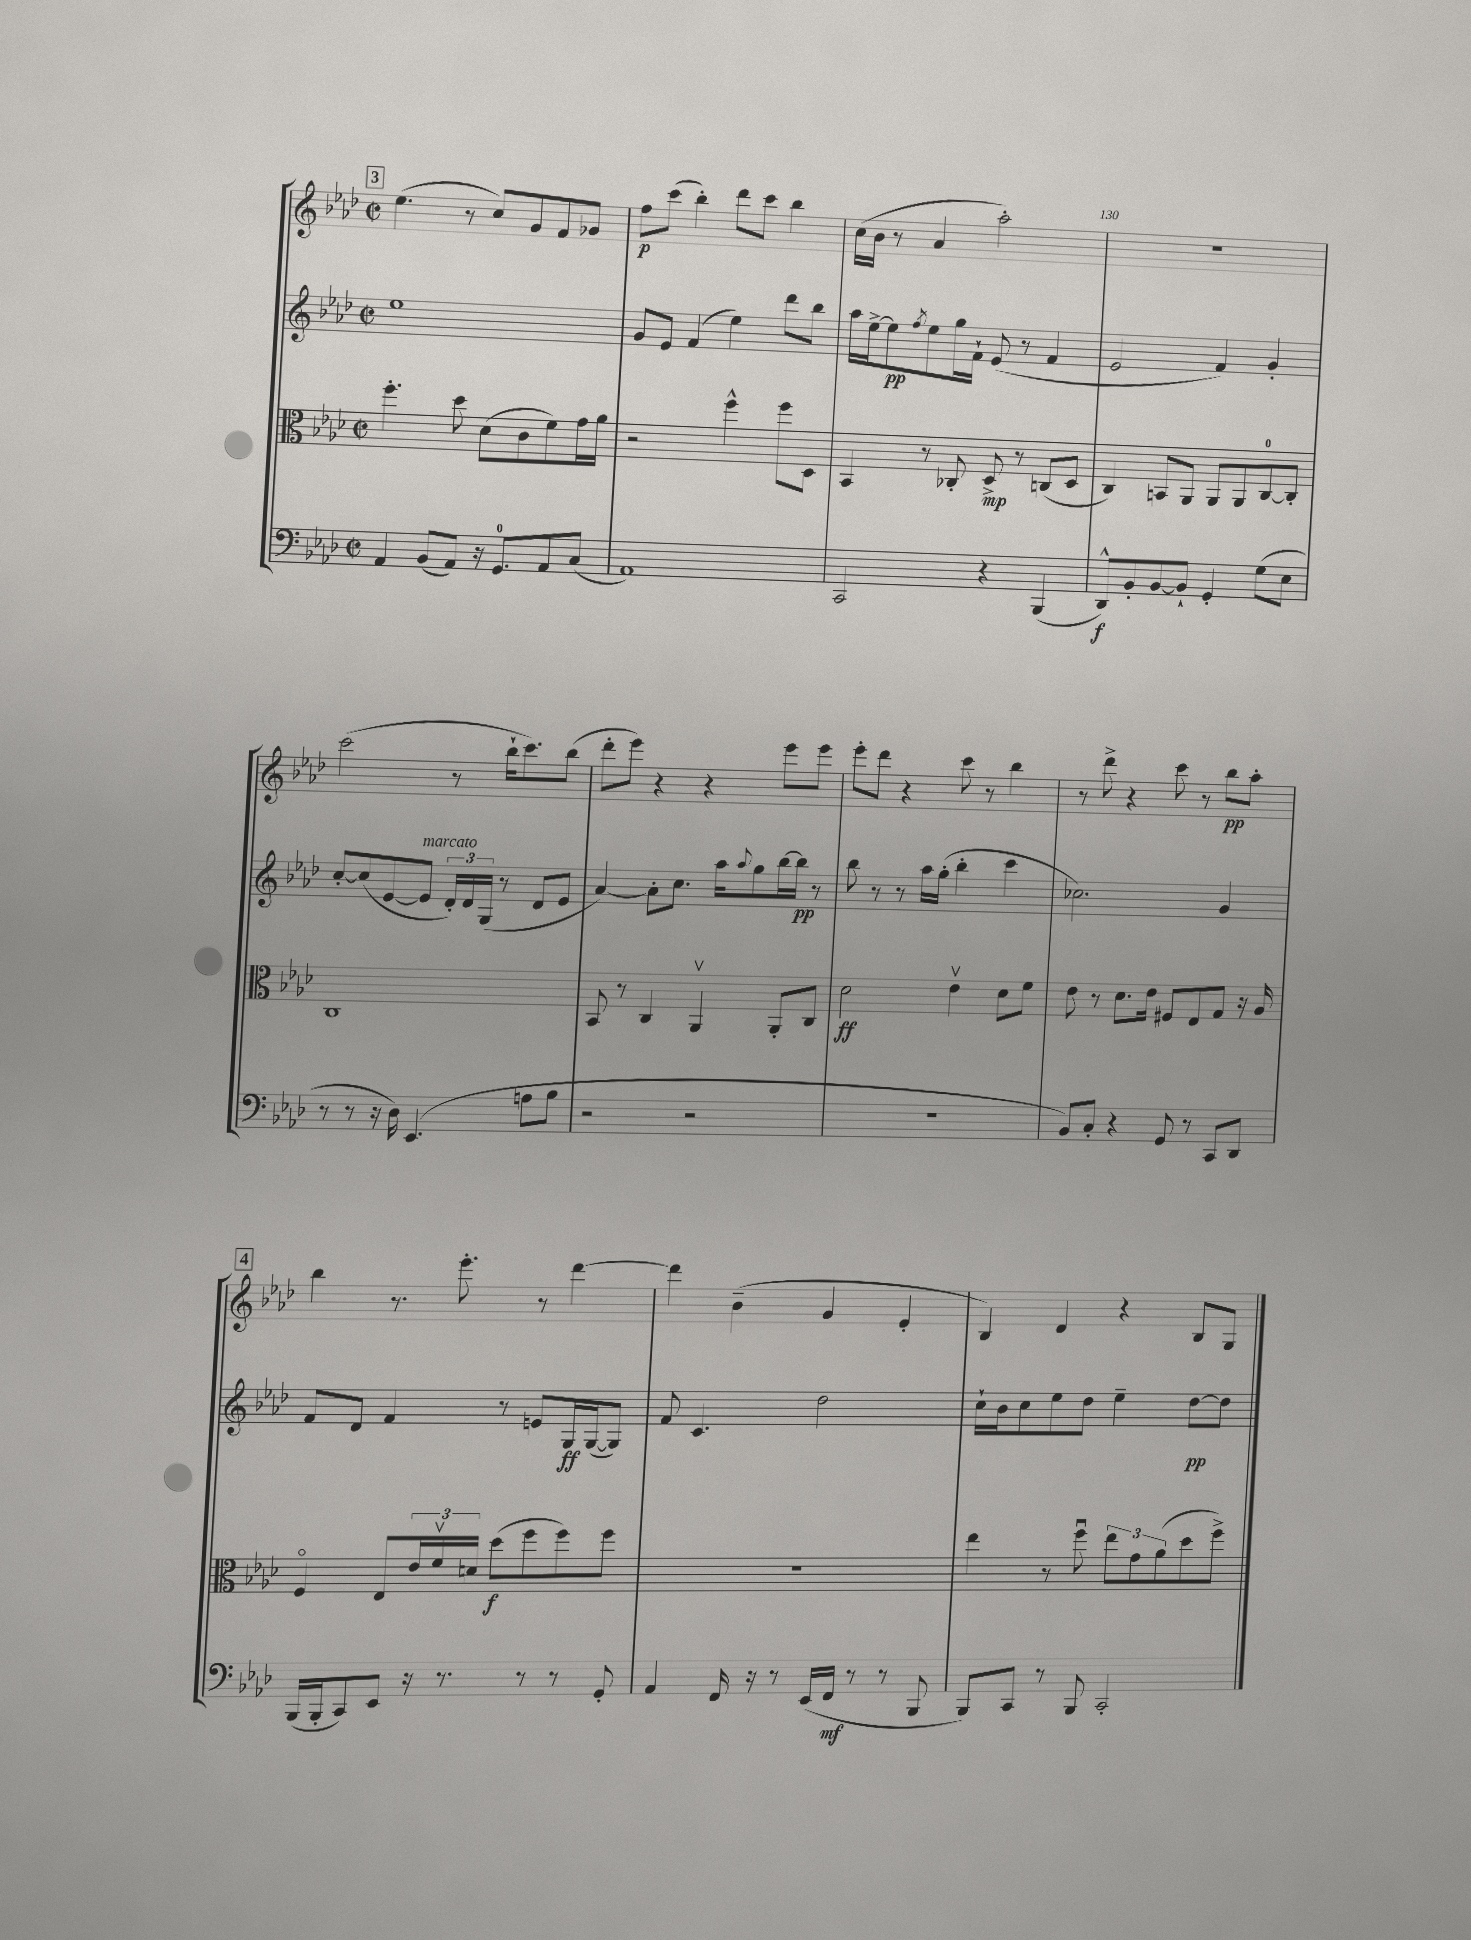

**kern	**kern	**kern	**kern
*staff4	*staff3	*staff2	*staff1
*clefF4	*clefC3	*clefG2	*clefG2
*k[b-e-a-d-]	*k[b-e-a-d-]	*k[b-e-a-d-]	*k[b-e-a-d-]
*M2/2	*M2/2	*M2/2	*M2/2
*met(c|)	*met(c|)	*met(c|)	*met(c|)
4AA-/	4.ff'\	1ee-	(4.ee-\
(8BB-/L	.	.	.
8AA-/J)	8dd-\	.	8r
16r	(8d-\L	.	8cc/L)
8.GG/L	.	.	.
.	8c\	.	8g/
8AA-/	8f\)	.	8f/
(8C/J	16g\L	.	8g-/J
.	16a-\JJ	.	.
=	=	=	=
1AA-)	2r	8g/L	8ff\L
.	.	8e-/J	(8ccc\J
.	.	(4f/	4bb-'\)
.	4ff^^\	4ee-\)	8ddd-\L
.	.	.	8ccc\J
.	8ff\L	8ddd-\L	4bb-\
.	8D-\J	8bb-\J	.
=	=	=	=
2CC/	4BB-/	16aa-\LL	(16cc\LL
.	.	[16ee-^\J	16b-\JJ
.	.	8ee-\]	8r
.	.	8qff/	.
.	8r	8ee-\	4a-/
.	8C-'/	16gg\L	.
.	.	16f`\JJ	.
4r	8D-^/	(8e-/	2aa-'\)
.	8r	8r	.
(4BBB-/	(8C/L	4f/	.
.	8D-/J	.	.
=	=	=	=
8DD-^^/L)	4C/)	2e-/	1r
8BB-'/	.	.	.
[8BB-/	8BB/L	.	.
8BB-`/]J	8AA-/J	.	.
4GG'/	8AA-/L	4f/)	.
.	8AA-/	.	.
(8G\L	[8C/	4g'/	.
8E-\J	8C'/]J	.	.
=	=	=	=
8r	1C	[8cc'/L	(2ccc\
8r	.	(8cc/]	.
16r	.	[8e-/	.
16D-\)	.	.	.
(4.EE-/	.	8e-/]J	.
.	.	24d-'/LL)	8r
.	.	24d-/	.
.	.	(24G/JJ	.
.	.	8r	16bb-`\LK
.	.	.	8.ccc\)
8A\L	.	8d-/L	.
8B-\J	.	8e-/J	(8bb-\J
=	=	=	=
2r	8BB-/	[4a-/)	8ddd-'\L
.	8r	.	8eee-\J)
.	4C/	8a-'\]L	4r
.	.	8.cc\J	.
2r	4AA-v/	.	4r
.	.	16aa-\LK	.
.	.	8qqaa-/	.
.	.	8gg\	.
.	8AA-'/L	[16bb-\L	8eee-\L
.	.	16bb-\]JJ	.
.	8C/J	8r	8eee-\J
=	=	=	=
1r	2d-\	8bb-\	8eee-'\L
.	.	8r	8ddd-\J
.	.	8r	4r
.	.	16aa-\LL	.
.	.	(16gg'\JJ	.
.	4e-v\	4bb-'\	8ccc\
.	.	.	8r
.	8d-\L	4ccc\	4bb-\
.	8f\J	.	.
=	=	=	=
8BB-/L)	8e-\	2.cc-\)	8r
8C'/J	8r	.	8ddd-^\
4r	8.d-\L	.	4r
.	16e-\Jk	.	.
8GG/	8F#/L	.	8ccc\
8r	8E-/	.	8r
8CC/L	8G/J	4g/	8bb-\L
8DD-/J	16r	.	8aa-'\J
.	16A-/	.	.
=	=	=	=
(16BBB-/LL	4Fo/	8f/L	4bb-\
16BBB-'/J	.	.	.
8CC/)	.	8d-/J	.
8EE-/J	8E-/L	4f/	8.r
16r	24e-/L	.	.
.	24fv/	.	.
8.r	.	.	8.eee-'\
.	24d/JJ	.	.
.	(8dd-\L	8r	.
8r	8ff\	8e/L	8r
8r	8ff\)	16G/L	[4ddd-\
.	.	([16G/J	.
8GG'/	8ff\J	8G/]J)	.
=	=	=	=
4AA-/	1r	8f/	4ddd-\]
.	.	4.c/	.
16FF/	.	.	(4b-~\
16r	.	.	.
8r	.	.	.
(16EE-/LL	.	2dd-\	4g/
16FF/JJ	.	.	.
8r	.	.	.
8r	.	.	4e-'/
8BBB-/	.	.	.
=	=	=	=
8BBB-/L)	4ee-\	16cc`\LL	4B-/)
.	.	16b-\J	.
8CC/J	.	8cc\	.
8r	8r	8ee-\	4d-/
8BBB-/	8ffu\	8dd-\J	.
2CC'/	12ee-\L	4ee-~\	4r
.	12g\	.	.
.	(12a-\	.	.
.	8dd-\	[8dd-\L	8B-/L
.	8ff^\J)	8dd-\]J	8G/J
==	==	==	==
*-	*-	*-	*-
